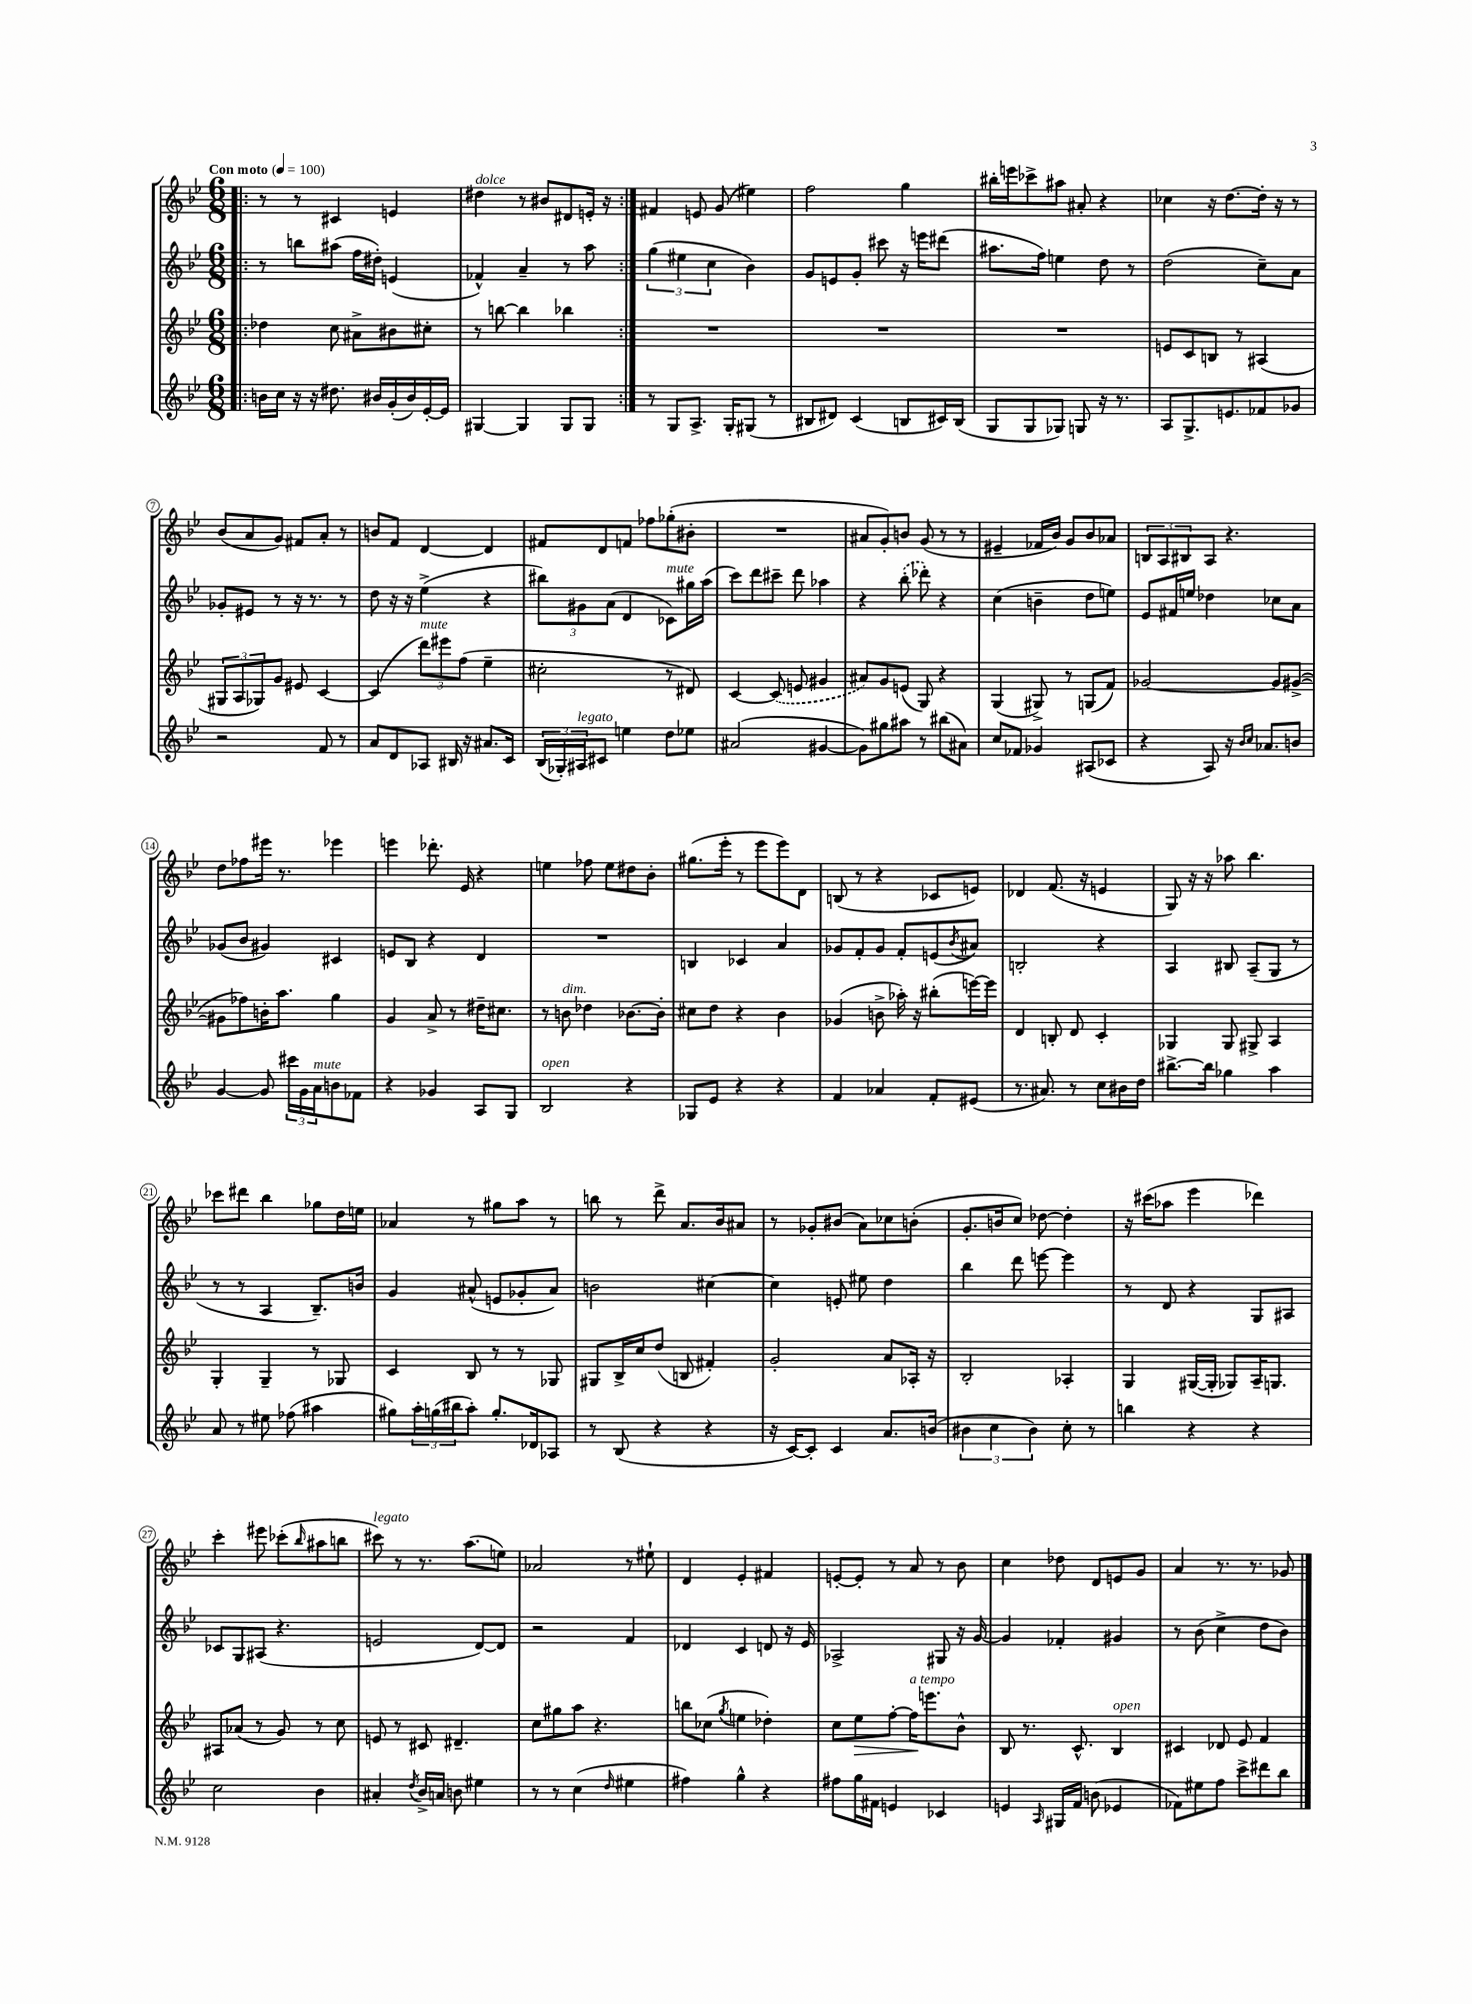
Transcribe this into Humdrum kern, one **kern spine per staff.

**kern	**kern	**kern	**kern
*staff4	*staff3	*staff2	*staff1
*clefG2	*clefG2	*clefG2	*clefG2
*k[b-e-]	*k[b-e-]	*k[b-e-]	*k[b-e-]
*M6/8	*M6/8	*M6/8	*M6/8
*MM100	*MM100	*MM100	*MM100
=!|:	=!|:	=!|:	=!|:
16b	4dd-	8r	8r
16cc	.	.	.
16r	.	8bb	8r
16r	.	.	.
8.dd#	8cc	(8aa#	4c#
.	8a#^	16ff	.
16b#	.	16dd#')	.
(16g'	8b#	(4e	4e
16b#)	.	.	.
[16e-'	8cc#'	.	.
16e-]	.	.	.
=	=	=	=
[4G#	8r	4f-^^)	4dd#
.	[8bb	.	.
4G#]	4bb]	4a~	8r
.	.	.	8b#
8G#	4bb-	8r	8d#
8G#	.	8aa	16e'
.	.	.	16r
=:|!	=:|!	=:|!	=:|!
8r	2.r	(6gg	4f#
8G	.	.	.
.	.	6ee#	.
8.A^	.	.	8e
.	.	6cc	.
.	.	.	(8g
16G'	.	.	.
(8G#	.	4b-)	4ee#)
8r	.	.	.
=	=	=	=
8B#	2.r	8g	2ff
8d#)	.	8e	.
(4c	.	8g'	.
.	.	8ccc#	.
8B	.	16r	4gg
.	.	16eee	.
16c#)	.	(8ddd#	.
(16B	.	.	.
=	=	=	=
8G	2.r	8.aa#	16bb#'
.	.	.	16eee
8G	.	.	8ccc-^
.	.	16ff)	.
8G-)	.	4ee	8aa#
8G	.	.	8a#'
16r	.	8dd	4r
8.r	.	.	.
.	.	8r	.
=	=	=	=
8A	8e	(2dd	4cc-
8.G^	8c	.	.
.	8B	.	16r
8.e	.	.	[8.dd
.	8r	.	.
8f-	(4A#	8cc~)	16dd']
.	.	.	16r
8g-	.	8a	8r
=	=	=	=
2r	12G#	8g-'	(8b-
.	12A	.	.
.	.	8e#	8a
.	12G-)	.	.
.	8g	8r	8g)
.	8e#	16r	8f#
.	.	8.r	.
8f	[4c	.	8a'
8r	.	8r	8r
=	=	=	=
8a	(4c]	8dd	8b
8d	.	16r	8f
.	.	16r	.
8A-	12ddd)	(4ee-^	[4d
.	12eee#	.	.
16B#	.	.	.
.	(12ff	.	.
16r	.	.	.
8.a#	4ee-~	4r	4d]
16c	.	.	.
=	=	=	=
(24B-	2cc#'	12bb#)	8f#
24G-')	.	.	.
24A#	.	12g#	.
8c#	.	.	8d
.	.	(12a	.
4ee	.	4d	8f
.	.	.	8ff-
8dd	8r	8c-)	(8gg-'
8ee-	8d#)	16gg#	8b#'
.	.	(16aa	.
=	=	=	=
(2a#	[4c	8ccc)	2.r
.	.	8ddd	.
.	(8c]	8ccc#~	.
.	8e	8ddd	.
[4g#	4g#	4aa-	.
=	=	=	=
8g#])	8a#)	4r	8a#
8gg#	8g	.	8g')
8aa#	(8e	(8bb-'	8b
8r	8G)	8ddd-')	(8g
(8bb#	4r	4r	8r
8a#)	.	.	8r
=	=	=	=
8cc	(4G	(4cc	4e#~
8f-	.	.	.
4g-	8G#^)	4b~	16f-
.	.	.	16b-)
.	8r	.	8g
(8A#	(8G	8dd	8b-
8c-	8f)	8ee)	8a-
=	=	=	=
4r	[2g-	8e-	12B
.	.	.	12A
.	.	16f#	.
.	.	.	12B#
.	.	16ee	.
8A)	.	4dd-	8A
16r	.	.	4.r
16qqb-	.	.	.
16qqcc	.	.	.
8.a-	.	.	.
.	8g-]	8cc-	.
8b	([8g#^	8a	.
=	=	=	=
[4g	8g#]	(8g-	8dd
.	8ff-)	8b-	8ff-
8g]	16b'	4g#)	16eee#
.	8.aa	.	8.r
24ccc#	.	.	.
24g	.	.	.
24a	.	.	.
8b	4gg	4c#	4eee-
8f-	.	.	.
=	=	=	=
4r	4g	8e	4eee
.	.	8B-	.
4g-	8a^	4r	8.ddd-'
.	8r	.	.
.	.	.	16e-
8A	16dd#~	4d	4r
.	8.cc#	.	.
8G	.	.	.
=	=	=	=
2B-	8r	2.r	4ee
.	8b	.	.
.	4dd-	.	8ff-
.	.	.	8ee
4r	[8.b-	.	8dd#
.	.	.	8b-'
.	16b-']	.	.
=	=	=	=
8G-	8cc#	4B	(8.gg#
8e-	8dd	.	.
.	.	.	16eee-'
4r	4r	4c-	8r
.	.	.	8eee-
4r	4b-	4a	8eee-)
.	.	.	8d
=	=	=	=
4f	(4g-	8g-	(8B
.	.	8f'	8r
4a-	8b^	8g-	4r
.	16aa-')	8f'	.
.	16r	.	.
8f'	(8bb#'	(8e	8c-
.	.	8qb-	.
(8e#	[16eee)	8a#)	8e)
.	16eee]	.	.
=	=	=	=
8.r	4d	2B'	4d-
8.a#)	.	.	.
.	8B'	.	(8.f
8r	8d	.	.
.	.	.	16r
8cc	4c'	4r	4e
16b#	.	.	.
16dd	.	.	.
=	=	=	=
[8.bb#^	4G-	4A	8G)
.	.	.	16r
16bb#]	.	.	16r
4gg-	8G-	8B#	8aa-
.	8G#^	(8A~	4.bb-
4aa	4A	8G	.
.	.	8r	.
=	=	=	=
8a	4G'	8r	8ccc-
8r	.	8r	8ddd#
8ee#	4G~	4A	4bb-
(8ff-	.	.	.
4aa#	8r	8.B-~)	8gg-
.	8G-	.	16dd
.	.	16b	16ee
=	=	=	=
8gg#)	4c	4g	4a-
24aa'	.	.	.
(24gg	.	.	.
24bb#	.	.	.
8aa')	8B-	(8a#^^	8r
8.gg'	8r	8e	8gg#
.	8r	8g-'	8aa
16d-	.	.	.
8A-	8G-	8a#)	8r
=	=	=	=
8r	8G#	2b	8bb
(8B-	16B-^	.	8r
.	16cc	.	.
4r	(8dd	.	8ddd^
.	8B	.	8.a
4r	4f#')	[4cc#	.
.	.	.	16b-
.	.	.	8a#
=	=	=	=
16r	2g'	4cc#]	8r
[16c)	.	.	.
8c']	.	.	8g-'
4c	.	8e'	(8b#
.	.	8ee#	8a)
8.a	8a	4dd	8cc-
.	16A-'	.	(8b'
(16b	16r	.	.
=	=	=	=
6b#	2B-'	4bb-	8.g'
6cc	.	.	.
.	.	.	16b
.	.	8ddd	8cc)
6b#)	.	.	.
.	.	[8eee	[8dd-
8cc'	4A-'	4eee]	4dd-']
8r	.	.	.
=	=	=	=
4bb	4G	8r	16r
.	.	.	(16ccc#
.	.	8d	8aa-
4r	([16G#	4r	4eee-
.	16G#']	.	.
.	8G-)	.	.
4r	16A~	8G	4ddd-)
.	8.G	.	.
.	.	8A#	.
=	=	=	=
2cc	8A#	8c-	4ccc'
.	(8a-	8G	.
.	8r	(8A#	8eee#
.	8g)	4.r	(8ccc-'
.	.	.	16qqbb-
4b-	8r	.	8aa#
.	8cc	.	8bb
=	=	=	=
4a#'	8e	2e	8ccc#)
.	8r	.	8r
8qdd	.	.	.
16b-^	8c#	.	8.r
16a	.	.	.
8b	4.d#~	.	.
.	.	.	(8.aa
4ee#	.	[8d)	.
.	.	8d]	8ee)
=	=	=	=
8r	8cc	2r	2a-
8r	8gg#	.	.
(4cc	8aa	.	.
.	4.r	.	.
16qqdd	.	.	.
4ee#	.	4f	8r
.	.	.	8ee#`
=	=	=	=
4ff#)	8bb	4d-	4d
.	(8cc-	.	.
.	8qgg	.	.
4gg^^	4ee	4c	4e-'
4r	4dd-')	8d	4f#
.	.	16r	.
.	.	16e-	.
=	=	=	=
8ff#	8cc	2A-^	[8e'
16gg	8ee-	.	8e']
16f#	.	.	.
4e	[8ff'	.	8r
.	16ff]	.	8a
.	8.eee	.	.
4c-	.	8G#	8r
.	8b-^^	16r	8b-
.	.	[16g	.
=	=	=	=
4e	8B-	4g]	4cc
.	8.r	.	.
16qqA	.	.	.
16G#	.	4f-'	8dd-
16f	8.c^^	.	.
(8b	.	.	8d
4e-	4B-	4g#	8e
.	.	.	8g
=	=	=	=
8f-)	4c#	8r	4a
8ee#	.	(8b-	.
8ff	8d-	4cc^	8.r
8ccc^	8e-	.	.
.	.	.	8.r
8ddd#	4f	8dd	.
8bb-	.	8b-)	8g-
==	==	==	==
*-	*-	*-	*-
